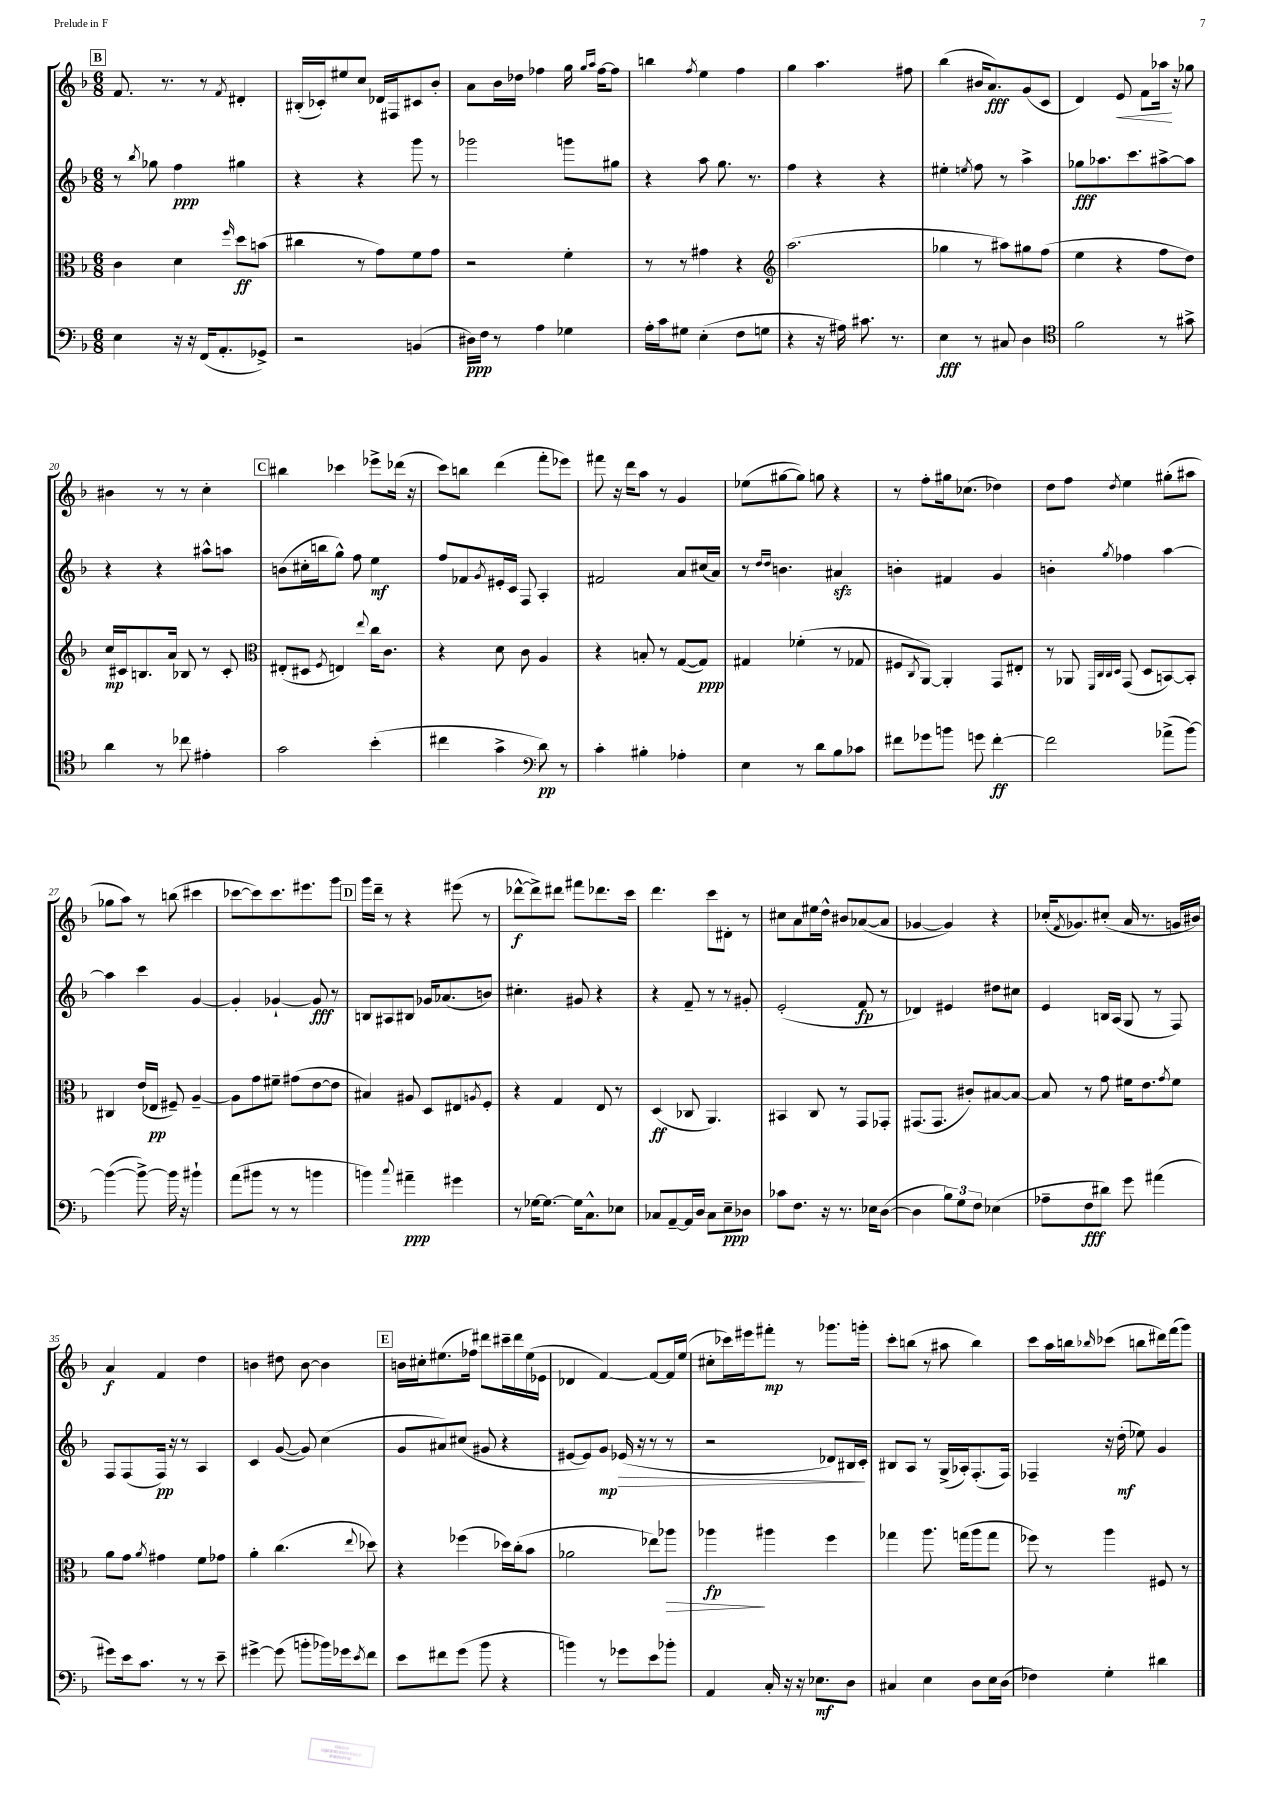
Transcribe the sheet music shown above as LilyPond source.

<<
\new StaffGroup <<
\new Staff = "s0" {
    \clef treble \key f \major \numericTimeSignature \time 6/8
    \mark \markup { \box "B" } f'8. r8. r8 \acciaccatura { f'8 } dis'4-. |
    bis16-.( ces'16-.) eis''8 c''8 des'16 fis16 cis'8 bes'8-. |
    a'8 bes'16 des''16 fes''4 g''16 \grace { g''16 a''16 } fes''16~ fes''8 |
    b''4 \acciaccatura { f''8 } e''4 f''4 |
    g''4 a''4. fis''8 |
    bes''4( bis'16 a'8.\fff) g'8( c'8 |
    d'4) e'8\< f'8 aes''16\! r16 ges''8 |
    bis'4 r8 r8 c''4-. |
    \mark \markup { \box "C" } bis''4 ces'''4 ees'''8-> des'''16( r16 |
    c'''8) b''8 d'''4( f'''8-. ees'''8) |
    fis'''8 r16 d'''16 a''8 r8 g'4 |
    ees''8( gis''8~ gis''8) g''8 r4 |
    r8 f''8-. gis''16 ces''8.( des''4) |
    d''8 f''8 \acciaccatura { d''8 } e''4 gis''8-.( ais''8 |
    ges''8 a''8) r8 b''8( cis'''4 |
    ces'''8~ ces'''8) ces'''8. eis'''8. g'''8 |
    \mark \markup { \box "D" } g'''16 d'''16-- r8 r4 eis'''8( r8 |
    des'''8~-^\f des'''8->) dis'''8 fis'''8 des'''8. c'''16 |
    d'''4. c'''8 dis'8-. r8 |
    cis''8 a'8 eis''16 d''16-^ bis'8 aes'8~( aes'8 |
    ges'4~ ges'4) r4 |
    ces''16-.( \acciaccatura { f'8 } ges'8.) cis''8-.( a'16 r8. g'16 bis'16) |
    a'4\f f'4 d''4 |
    b'4 dis''8 b'8~ b'4 |
    \mark \markup { \box "E" } b'16 cis''16-. eis''8.( fes''16) dis'''8 cis'''16-- dis'''16 eis''16( ees'16 |
    des'4 f'4~) f'8~ f'16 e''16( |
    cis''8-. ces'''16) eis'''16 fis'''8-.\mp r8 ges'''8. g'''16-. |
    c'''8-. b''8( r8 ais''8 b''4) |
    c'''8 a''16 b''16 \grace { bes''16 } ces'''8( b''8 dis'''16) f'''16( g'''8) \bar "|." |
}
\new Staff = "s1" {
    \clef treble \key f \major \numericTimeSignature \time 6/8
    \mark \markup { \box "B" } r8 \acciaccatura { bes''8 } ges''8 f''4\ppp gis''4 |
    r4 r4 g'''8 r8 |
    ges'''2 g'''8 gis''8 |
    r4 a''8 g''8. r8. |
    f''4 r4 r4 |
    eis''4-. \acciaccatura { e''8 } f''8 r8 a''4-> |
    ges''8\fff aes''8. c'''8. ais''8~-> ais''8 |
    r4 r4 ais''8-^ a''8 |
    \mark \markup { \box "C" } b'8( cis''16-. b''16 g''8-^) f''8 e''4\mf |
    f''8 fes'8 \acciaccatura { g'8 } eis'16-. c'16 f8 a4-. |
    fis'2 a'8 cis''16( a'16) |
    r8 \grace { d''16 d''16 } b'4. ais'4\sfz |
    b'4-. fis'4 g'4 |
    b'4-. \acciaccatura { g''8 } fes''4 a''4~ |
    a''4 c'''4 g'4~ |
    g'4-. ges'4~-! ges'8\fff r8 |
    \mark \markup { \box "D" } b8 ais8 bis8 ges'16 aes'8.( b'8) |
    cis''4.-. gis'8 r4 |
    r4 f'8-- r8 r8 gis'8-. |
    e'2-.( f'8\fp r8 |
    des'4) eis'4 dis''8 cis''8 |
    e'4 b16 a16( g8 r8 f8) |
    f8 f8( f16\pp) r16 r8 a4 |
    c'4 g'8~( g'8) c''4( |
    \mark \markup { \box "E" } g'8 ais'8) cis''8( gis'8 r4 |
    eis'8~ eis'8) g'8\mp ees'16\>( r16 r8 r8 |
    r2 des'8) bis16 c'16-.\! |
    bis8 a8 r8 g16->( aes16-.) f8.-.( f16) |
    fes4-- r16 d''16-.\mf( ees''8) g'4 \bar "|." |
}
\new Staff = "s2" {
    \clef alto \key f \major \numericTimeSignature \time 6/8
    \mark \markup { \box "B" } c'4 d'4 \grace { f''16 } d''8\ff b'8( |
    cis''4 r8 g'8) f'8 g'8 |
    r2 f'4-. |
    r8 r8 gis'4 r4 |
    \clef treble a''2.( |
    ges''4 r8 ais''8) gis''8 f''8( |
    e''4 r4 f''8 d''8) |
    c''16\mp cis'16 b8. a'16 bes8 r8 cis'8-. |
    \mark \markup { \box "C" } \clef alto eis8-.( dis8 \acciaccatura { f8 } e4) \appoggiatura { e''8 } c''16 c'8. |
    r4 d'8 c'8 a4 |
    r4 b8-. r8 g8~( g8\ppp) |
    gis4 fes'4-.( r8 ges8 |
    fis8 \acciaccatura { c8 } a,8~) a,4-. g,8 eis8-. |
    r8 aes,8 \grace { f,32 c32 c32 d32 } g,8( d8 b,8~) b,8-. |
    cis4 e'16( ees16\pp fis8--) a4~-- |
    a8 g'8 fis'8-- gis'8( e'8~ e'8 |
    \mark \markup { \box "D" } bis4) ais8 d8 eis8 \acciaccatura { a8 } f8-. |
    r4 g4 e8 r8 |
    d4\ff( ces8 a,4.) |
    bis,4 c8 r8 g,8 ges,8-. |
    gis,8.( gis,8. cis'8-.) bis8~ bis8~ |
    bis8 r8 g'8 fis'16 e'8. \acciaccatura { g'8 } fis'8 |
    a'8 g'8 \acciaccatura { a'8 } gis'4 f'8 ges'8 |
    a'4-. c''4.( \appoggiatura { e''8 } des''8) |
    \mark \markup { \box "E" } r4 fes''4( des''16) c''16-.( bes'8 |
    aes'2 ees''8) aes''8\> |
    aes''4\fp\! ais''4 f''4 |
    ges''4 a''8. g''16( a''8 g''8 |
    fes''8) r8 a''4 fis8 r8 \bar "|." |
}
\new Staff = "s3" {
    \clef bass \key f \major \numericTimeSignature \time 6/8
    \mark \markup { \box "B" } e4 r16 r16 f,16( a,8.-. ges,8->) |
    r2 b,4( |
    dis16\ppp) f16 r8 a4 ges4 |
    a16-. c'16 gis8 e4-.( f8 g8 |
    r4 r16 ais16) cis'8. r8. |
    e4\fff r8 cis8 d4 |
    \clef tenor f'2 r8 gis'8-> |
    a'4 r8 ces''8 eis'4-. |
    \mark \markup { \box "C" } g'2 bes'4-.( |
    cis''4 g'4-> \clef bass d'8\pp) r8 |
    c'4-. bis4-. aes4-. |
    e4 r8 d'8 bes8 ces'8 |
    fis'8 ges'8 b'8 g'8 fis'4~-.\ff |
    fis'2 aes'8->( bes'8~) |
    bes'4~( bes'8~->) bes'16 r16 bis'4-! |
    a'8( bis'8 r8 r8 b'4 |
    \mark \markup { \box "D" } b'4) \appoggiatura { c''8 } ais'4--\ppp gis'4 |
    r8 ges16~ ges8.~ ges16 c8.-^ ees8 |
    ces8 a,8~-- a,16 d16 ces8 e8--\ppp des8 |
    ces'8 f8. r16 r8. ees16 d8~( |
    d4 \tuplet 3/2 { bes8) g8 f8 } ees4( |
    aes8-- f8\fff dis'8) g'8 ais'4( |
    gis'8) e'16 c'8. r8 r8 e'8-- |
    gis'4~-> gis'8( b'8-. bes'16) ges'16 \acciaccatura { e'8 } f'8 |
    \mark \markup { \box "E" } e'8 fis'8 g'8( bes'8 r4 |
    b'4) r8 ges'8 e'8 bes'8-. |
    a,4 c16-. r16 r16 ees8.\mf d8 |
    cis4 e4 d8 e16 d16( |
    fes4) g4-. dis'4 \bar "|." |
}
>>
>>
\layout { \context { \Score currentBarNumber = #13 } }
